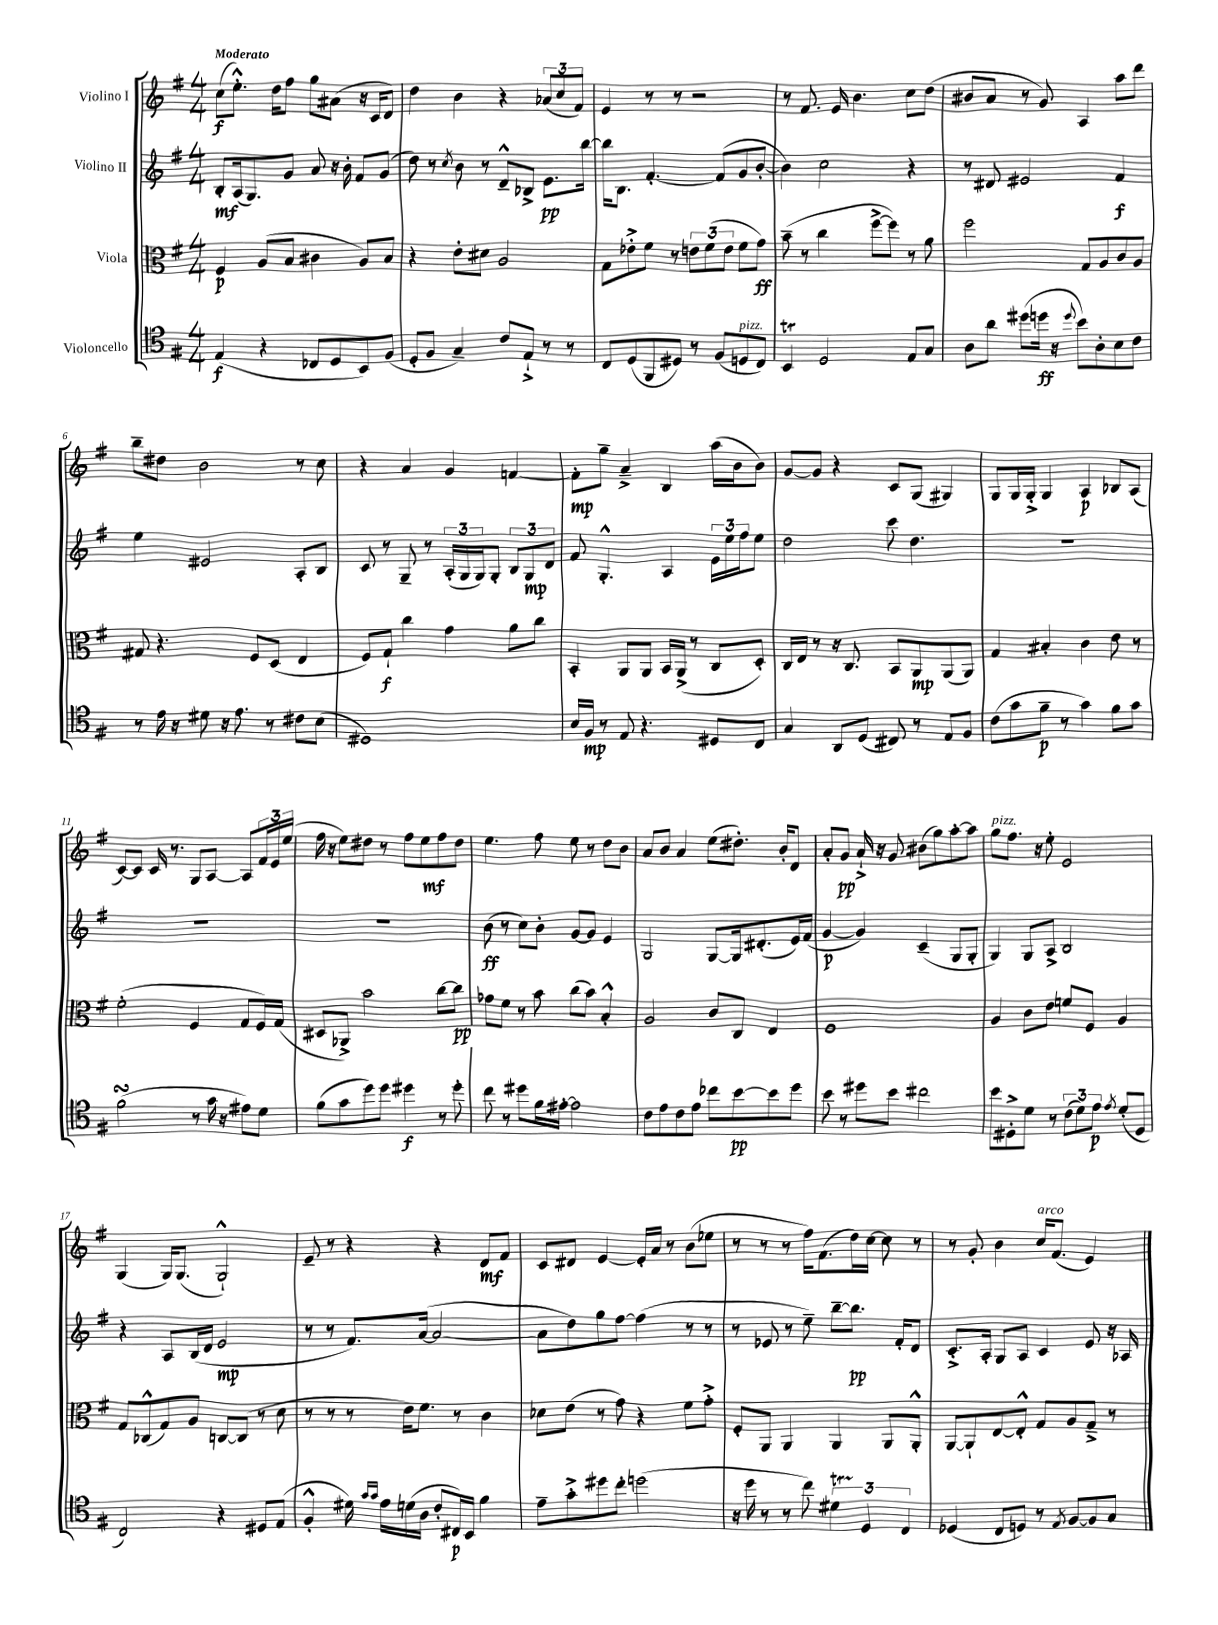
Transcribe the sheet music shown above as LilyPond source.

<<
\new StaffGroup <<
\new Staff = "s0" \with { instrumentName = "Violino I" } {
    \clef treble \key g \major \numericTimeSignature \time 4/4 \tempo "Moderato"
    c''8\f( e''8.-.-^) d''16 fis''8 g''8 ais'8( r16 c'16 d'8) |
    d''4 b'4 r4 \tuplet 3/2 { aes'8( c''8 fis'8) } |
    e'4 r8 r8 r2 |
    r8 fis'8. e'16 b'4. c''8 d''8( |
    bis'8 a'8 r8 g'8) a4 a''8 d'''8 |
    b''8-- dis''8 b'2 r8 c''8 |
    r4 a'4 g'4 f'4~ |
    f'8-.\mp g''8-- a'4---> b4 a''16( b'16 b'8) |
    g'8~ g'8 r4 c'8 g8( gis4) |
    g8 g16 g16-.-> g4 a4\p bes8 a8( |
    c'8~) c'8 c'16 r8. g8 a8~ a8 \tuplet 3/2 { fis'16 e'16 e''16( } |
    fis''16 r16 e''8) dis''8 r8 fis''8 e''8\mf fis''8 dis''8 |
    e''4. fis''8 e''8 r8 d''8 b'8 |
    a'8 b'8 a'4 e''8( dis''8.-.) b'16-. d'8 |
    a'8-. g'8\pp a'16-!-> r16 g'8 bis'8( g''8) a''8~-. a''8 |
    g''8^\markup { \italic "pizz." } fis''8. r16 e''8-. e'2 |
    g4( g16) g8.( g2-!-^) |
    e'8-- r8 r4 r4 d'8\mf fis'8 |
    c'8 dis'8 e'4~ e'16-. a'16 r8 b'8( ees''8 |
    r8 r8 r8 fis''16) fis'8.( d''16) c''16~ c''8 r8 |
    r8 g'8-. b'4 c''16^\markup { \italic "arco" } fis'8.( e'4) \bar "|." |
}
\new Staff = "s1" \with { instrumentName = "Violino II" } {
    \clef treble \key g \major \numericTimeSignature \time 4/4
    b8-.\mf a16( g8.) g'8 a'8 r16 b'16-. fis'8 g'8( |
    d''8) r8 \acciaccatura { c''8 } b'8 r8 d'8---^ bes8-> e'8.\pp b''16~ |
    b''16 b8. fis'4.~-. fis'8( g'8 b'8~-. |
    b'4) c''2 r4 |
    r8 dis'8 eis'2 fis'4\f |
    e''4 eis'2 a8-. b8 |
    c'8 r8 g8-- r8 \tuplet 3/2 { a16-.( g16 g16) } g8-. \tuplet 3/2 { b8 g8\mp d'8 } |
    fis'8 g4.-.-^ a4 \tuplet 3/2 { e'16 e''16 fis''16 } e''8 |
    d''2 c'''8 d''4. |
    R1 |
    R1 |
    R1 |
    b'8\ff( r8 c''8) b'8-. g'8~ g'8 e'4 |
    g2 g8~ g16 dis'8.-.( e'16) fis'16( |
    g'4~\p g'4) c'4--( g8 g8-. |
    g4) g8 a8-> b2 |
    r4 a8 b16( d'16 e'2\mp |
    r8 r8 fis'8.) a'16~( a'2~ |
    a'8 d''8) g''8 fis''8~ fis''4( r8 r8 |
    r8 ees'8 r8 e''8--) b''8~-- b''8.\pp fis'16-. d'8 |
    c'8.-.-> a16-. g8 a8 c'4 e'8 r16 aes16 \bar "|." |
}
\new Staff = "s2" \with { instrumentName = "Viola" } {
    \clef alto \key g \major \numericTimeSignature \time 4/4
    fis4\p a8( b8 cis'4 a8) b8 |
    r4 e'8-. dis'8 a2 |
    g8 ees'8-.-> fis'8 r8 \tuplet 3/2 { e'8 fis'8( e'8 } fis'8 g'8\ff) |
    b'8--( r8 c''4 fis''8~-> fis''8) r8 a'8 |
    fis''2 g8 a8 c'8 a8 |
    gis8 r4. fis8 d8( e4 |
    fis8) g8-!\f c''4 g'4 a'8 c''8 |
    b,4-. a,8 a,8 b,16 a,16->( r8 c8 d8-.) |
    c16 e16 r8 r16 c8. b,8 a,8\mp a,8( a,8) |
    g4 bis4-. c'4 e'8 r8 |
    fis'2-.( fis4 g8 fis16) g16( |
    dis8 aes,8->) b'2 c''8~ c''8\pp |
    ges'8 fis'8 r8 b'8 c''8( b'8) b4-.-^ |
    a2 c'8 c8 e4 |
    fis1 |
    a4 c'8 e'8 f'8 fis8 a4 |
    g8 ces8-^( g8) a8 c8~ c8( r8 d'8 |
    r8 r8 r8 e'16) fis'8. r8 c'4 |
    des'8 e'8( r8 g'8) r4 fis'8 g'8-.-> |
    fis8-. a,8 a,4 a,4 a,8 a,8-.-^ |
    a,8~ a,8-! e8~ e8-.-^ g8 a8 g8---> r8 \bar "|." |
}
\new Staff = "s3" \with { instrumentName = "Violoncello" } {
    \clef tenor \key g \major \numericTimeSignature \time 4/4
    e4\f( r4 ces8 d8 b,8) fis8( |
    d8-. fis8 g4--) c'8 e8-!-> r8 r8 |
    c8 d8( fis,8 dis8) r8 fis8( d8^\markup { \italic "pizz." } c8) |
    b,4\trill d2 e8 g8 |
    a8 a'8 dis''8( d''16\ff r16 \appoggiatura { d''8 } b'8) a8-. b8 c'8 |
    r8 e'16 r16 dis'8 r16 e'8. r8 cis'8 b8( |
    dis1) |
    b16 fis16\mp r8 e8 r4. dis8 c8 |
    g4 a,8 d8( cis8) r8 e8 fis8 |
    c'8( g'8 fis'8--\p r8 g'4) fis'8 g'8 |
    fis'2\turn( r8 g'16 r16 eis'8) d'8 |
    fis'8( g'8 d''8) d''8 dis''4\f r8 dis''8-. |
    c''8 r8 dis''8 fis'16 eis'16~-. eis'2 |
    c'8 e'8 c'8 e'8 ces''8 b'8~\pp b'8 d''8 |
    b'8 r8 dis''8 b'8 cis''2 |
    b'8 dis8-.-> d'8 r8 \tuplet 3/2 { c'8( d'8) e'8\p } \acciaccatura { e'8 } d'8-.( dis8 |
    c2) r4 dis8 e8( |
    fis4-.-^ dis'16) \grace { g'16 g'16 } e'16 d'16( a16 c'8-. cis16\p) b,16 fis'4 |
    e'8-- g'8-.-> dis''8 c''8-. d''2( |
    r16 d''16 r8 r8 c''8) \tuplet 3/2 { dis'4\startTrillSpan d4\stopTrillSpan c4 } |
    des4( c8 d8) r8 \acciaccatura { e8 } fis8~ fis8 g8 \bar "|." |
}
>>
>>
